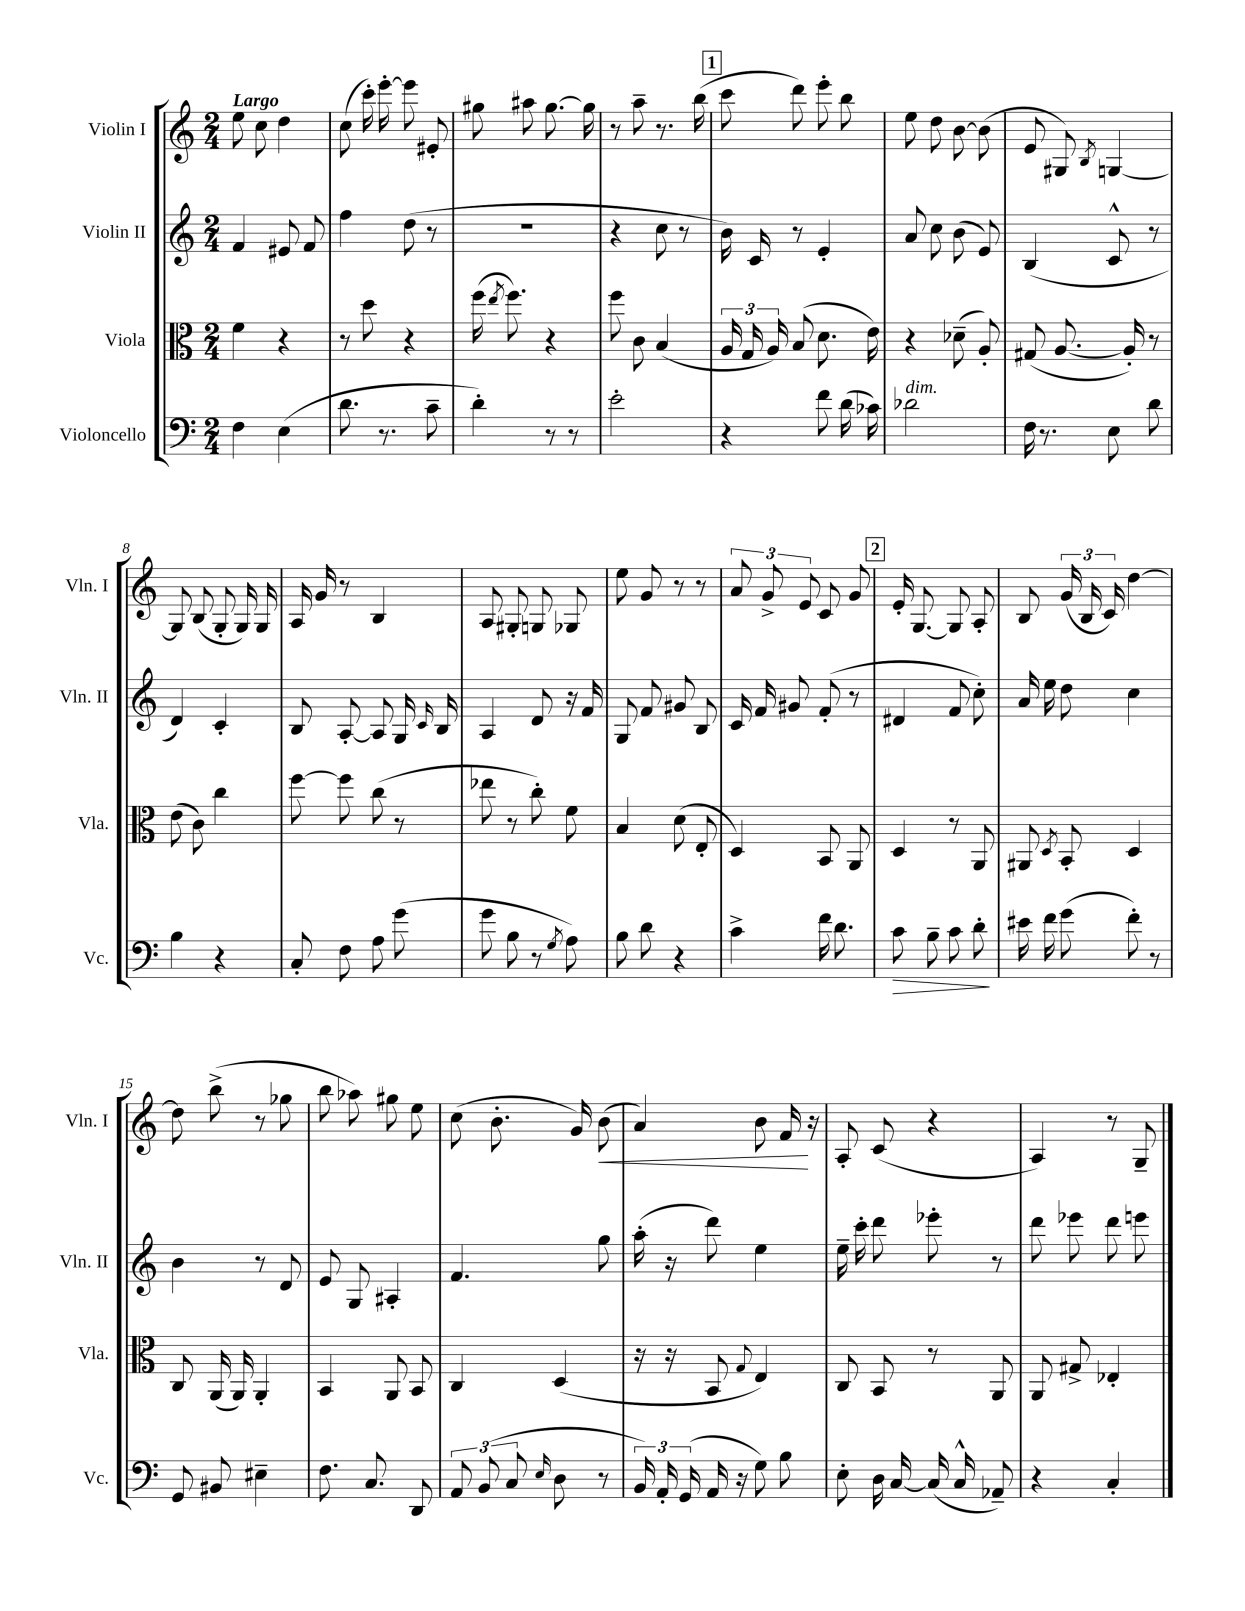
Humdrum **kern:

**kern	**dynam	**kern	**kern	**kern	**dynam
*part4	*part4	*part3	*part2	*part1	*part1
*staff4	*staff4	*staff3	*staff2	*staff1	*staff1
*I"Violoncello	*	*I"Viola	*I"Violin II	*I"Violin I	*
*I'Vc.	*	*I'Vla.	*I'Vln. II	*I'Vln. I	*
*clefF4	*	*clefC3	*clefG2	*clefG2	*
*k[]	*	*k[]	*k[]	*k[]	*
*M2/4	*	*M2/4	*M2/4	*M2/4	*
=1	=1	=1	=1	=1	=1
!	!	!	!	!LO:TX:a:B:t=Largo	!
4F\	.	4f\	4f/	8ee\	.
.	.	.	.	8cc\	.
(4E\	.	4r	8e#X/	4dd\	.
.	.	.	8f/	.	.
=2	=2	=2	=2	=2	=2
8.d\	.	8r	4ff\	(8cc\	.
.	.	8dd\	.	16ccc'\)	.
8.r	.	.	.	[16eee'\	.
.	.	4r	(8dd\	8eee\]	.
8c~\	.	.	8r	8e#X'/	.
=3	=3	=3	=3	=3	=3
4d'\)	.	(16ff\	2r	8gg#X\	.
.	.	8qee/	.	.	.
.	.	8.ff\)	.	.	.
.	.	.	.	8aa#X\	.
8r	.	4r	.	[8.gg#\	.
8r	.	.	.	.	.
.	.	.	.	16gg#\]	.
=4	=4	=4	=4	=4	=4
2e'\	.	8ff\	4r	8r	.
.	.	8c\	.	8aa~\	.
.	.	(4B/	8cc\	8.r	.
.	.	.	8r	.	.
.	.	.	.	(16bb\	.
!!LO:REH:place=s1:t=1
=5	=5	=5	=5	=5	=5
4r	.	24A/	16b\)	8ccc\	.
.	.	24G/	.	.	.
.	.	.	16c/	.	.
.	.	24A/)	.	.	.
.	.	(8B/	8r	8ddd\)	.
8f\	.	8.d\	4e'/	8eee'\	.
(16d\	.	.	.	8bb\	.
16c-X\)	.	16e\)	.	.	.
=6	=6	=6	=6	=6	=6
!LO:TX:a:i:t=dim.	!	!	!	!	!
2d-X\	.	4r	8a/	8ee\	.
.	.	.	8cc\	8dd\	.
.	.	(8d-X~\	(8b\	[8b\	.
.	.	8A'/)	8e/)	(8b\]	.
=7	=7	=7	=7	=7	=7
16F\	.	(8G#X/	(4B/	8e/	.
8.r	.	.	.	.	.
.	.	[8.A/	.	8G#X/)	.
.	.	.	.	8qB/	.
8E\	.	.	8c^^/	[4Gn/	.
.	.	16A'/])	.	.	.
8d\	.	8r	8r	.	.
!!LO:LB:g=z
=8	=8	=8	=8	=8	=8
4B\	.	(8e\	4d/)	8G/]	.
.	.	8c\)	.	(8B/	.
4r	.	4cc\	4c'/	8G'/	.
.	.	.	.	16G/)	.
.	.	.	.	16G/	.
=9	=9	=9	=9	=9	=9
8C'/	.	[8ff\	8B/	16A/	.
.	.	.	.	16g/	.
8F\	.	8ff\]	[8A'/	8r	.
8A\	.	(8cc\	8A/]	4B/	.
(8g\	.	8r	16G/	.	.
.	.	.	16qqc/	.	.
.	.	.	16B/	.	.
=10	=10	=10	=10	=10	=10
8g\	.	8ee-X\	4A/	8A/	.
8B\	.	8r	.	8G#X'/	.
8r	.	8cc'\)	8d/	8Gn/	.
8qG/	.	.	.	.	.
8A\)	.	8f\	16r	8G-X/	.
.	.	.	16f/	.	.
=11	=11	=11	=11	=11	=11
8B\	.	4B/	8G/	8ee\	.
8d\	.	.	8f/	8g/	.
4r	.	(8d\	8g#X/	8r	.
.	.	8E'/	8B/	8r	.
=12	=12	=12	=12	=12	=12
4c^\	.	4D/)	16c/	12a/	.
.	.	.	16f/	.	.
.	.	.	.	12g^/	.
.	.	.	8g#X/	.	.
.	.	.	.	12e/	.
16f\	.	8BB/	(8f'/	8c/	.
8.d\	.	.	.	.	.
.	.	8AA/	8r	8g/	.
!!LO:REH:place=s1:t=2
=13	=13	=13	=13	=13	=13
!	!LO:HP:b	!	!	!	!
8c\	>	4D/	4d#X/	16e'/	.
.	.	.	.	[8.G/	.
8B~\	.	.	.	.	.
8c\	.	8r	8f/	8G/]	.
8d'\	.	8AA/	8cc'\)	8A'/	.
.	]	.	.	.	.
=14	=14	=14	=14	=14	=14
16e#X\	.	8AA#X/	16a/	8B/	.
16f\	.	.	16ee\	.	.
.	.	8qD/	.	.	.
(8g\	.	8BB'/	8dd\	(24g/	.
.	.	.	.	24B/	.
.	.	.	.	24c/)	.
8f'\)	.	4D/	4cc\	[4dd\	.
8r	.	.	.	.	.
!!LO:LB:g=z
=15	=15	=15	=15	=15	=15
8GG/	.	8C/	4b\	8dd\]	.
8BB#X/	.	(16AA/	.	(8bb^\	.
.	.	16AA/)	.	.	.
4E#X~\	.	4AA'/	8r	8r	.
.	.	.	8d/	8gg-X\	.
=16	=16	=16	=16	=16	=16
8.F\	.	4BB/	8e/	8bb\	.
.	.	.	8G/	8aa-X\)	.
8.C/	.	.	.	.	.
.	.	8AA/	4A#X'/	8gg#X\	.
8DD/	.	8BB/	.	8ee\	.
=17	=17	=17	=17	=17	=17
12AA/	.	4C/	4.f/	(8cc\	.
(12BB/	.	.	.	.	.
.	.	.	.	8.b'\	.
12C/	.	.	.	.	.
16qqE/	.	.	.	.	.
8D\	.	(4D/	.	.	.
.	.	.	.	16g/)	.
!	!	!	!	!	!LO:HP:b
8r	.	.	8gg\	(8b\	<
=18	=18	=18	=18	=18	=18
24BB/)	.	16r	(16aa'\	4a/)	.
24AA'/	.	.	.	.	.
.	.	16r	16r	.	.
(24GG/	.	.	.	.	.
16AA/	.	8BB/	8ddd\)	.	.
16r	.	.	.	.	.
.	.	8qqG/	.	.	.
8G\)	.	4E/)	4ee\	8b\	.
8B\	.	.	.	16f/	.
.	.	.	.	16r	[
=19	=19	=19	=19	=19	=19
8E'\	.	8C/	16ee~\	8A'/	.
.	.	.	16ccc'\	.	.
16D\	.	8BB/	8ddd\	(8c/	.
[16C/	.	.	.	.	.
(16C/]	.	8r	8eee-X'\	4r	.
16C^^/	.	.	.	.	.
8AA-X~/)	.	8AA/	8r	.	.
=20	=20	=20	=20	=20	=20
4r	.	8AA/	8ddd\	4A/)	.
.	.	8G#X^/	8eee-X\	.	.
4C'/	.	4E-X'/	8ddd\	8r	.
.	.	.	8eeen\	8G~/	.
==	==	==	==	==	==
*-	*-	*-	*-	*-	*-
